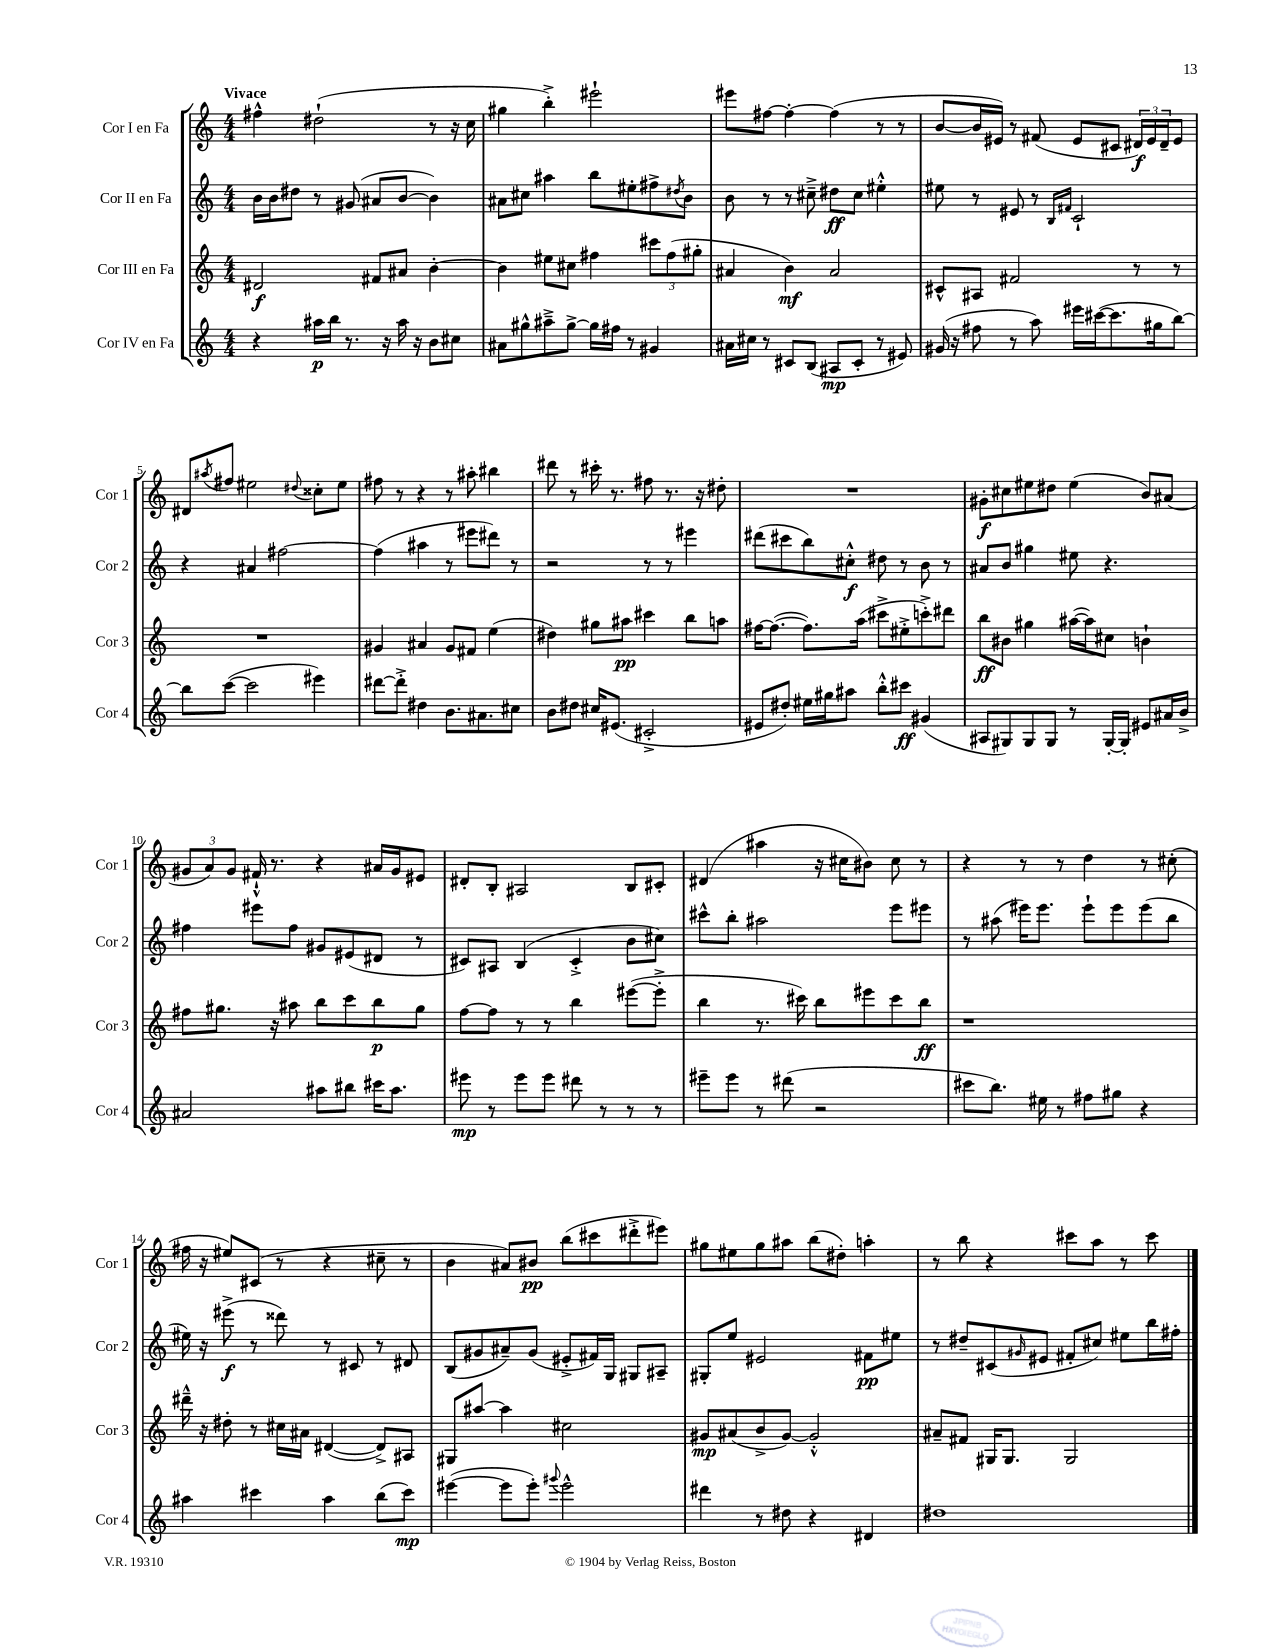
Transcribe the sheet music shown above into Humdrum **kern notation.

**kern	**dynam	**kern	**dynam	**kern	**dynam	**kern	**dynam
*part4	*part4	*part3	*part3	*part2	*part2	*part1	*part1
*staff4	*staff4	*staff3	*staff3	*staff2	*staff2	*staff1	*staff1
*I"Cor IV en Fa	*	*I"Cor III en Fa	*	*I"Cor II en Fa	*	*I"Cor I en Fa	*
*I'Cor 4	*	*I'Cor 3	*	*I'Cor 2	*	*I'Cor 1	*
*clefG2	*	*clefG2	*	*clefG2	*	*clefG2	*
*k[]	*	*k[]	*	*k[]	*	*k[]	*
*M4/4	*	*M4/4	*	*M4/4	*	*M4/4	*
=1	=1	=1	=1	=1	=1	=1	=1
!	!	!	!	!	!	!LO:TX:a:B:t=Vivace	!
4r	.	2d#X/	f	16b\LL	.	4ff#X^^\	.
.	.	.	.	16b\J	.	.	.
.	.	.	.	8dd#X\J	.	.	.
16aa#X\LL	p	.	.	8r	.	(2dd#X`\	.
16bb\JJ	.	.	.	.	.	.	.
8.r	.	.	.	(8g#X/	.	.	.
.	.	8f#X/L	.	8a#X/L	.	.	.
16r	.	.	.	.	.	.	.
16aa#\	.	8a#X/J	.	[8b/J	.	.	.
16r	.	.	.	.	.	.	.
8b\L	.	[4b'\	.	4b\])	.	8r	.
8cc#X\J	.	.	.	.	.	16r	.
.	.	.	.	.	.	16cc\	.
=2	=2	=2	=2	=2	=2	=2	=2
8a#X\L	.	4b\]	.	8a#X\L	.	4gg#X\	.
8gg#X^^\	.	.	.	8cc#X\J	.	.	.
8aa#X~^\	.	8ee#X\L	.	4aa#X\	.	4bb'^\)	.
[8gg#^\J	.	8cc#X\J	.	.	.	.	.
16gg#\LL]	.	4ff#X\	.	8bb\L	.	2eee#X`\	.
16ff#X\JJ	.	.	.	.	.	.	.
8r	.	.	.	8ee#X'\	.	.	.
4g#X/	.	12ccc#X\L	.	8ff#X^\	.	.	.
.	.	(12ff#\	.	.	.	.	.
.	.	.	.	8qdd#X/	.	.	.
.	.	.	.	8b\J	.	.	.
.	.	12gg#X'\J	.	.	.	.	.
=3	=3	=3	=3	=3	=3	=3	=3
16a#X\LL	.	4a#X/	.	8b\	.	8eee#X\L	.
16cc#X\JJ	.	.	.	.	.	.	.
8r	.	.	.	8r	.	[8ff#X\J	.
8c#X/L	.	4b\)	mf	8r	.	4ff#'\_	.
(8B/J	.	.	.	8cc#X~^\	.	.	.
8A#X/L	mp	2a#/	.	8dd#X\L	ff	(4ff#\]	.
8c#'/J	.	.	.	8cc#\J	.	.	.
8r	.	.	.	4ee#X'^^\	.	8r	.
8e#X/)	.	.	.	.	.	8r	.
=4	=4	=4	=4	=4	=4	=4	=4
(16g#X/	.	8c#X^^/L	.	8ee#X\	.	[8b/L	.
16r	.	.	.	.	.	.	.
8ff#X\	.	8A#X/J	.	8r	.	16b/L]	.
.	.	.	.	.	.	16e#X/JJ)	.
8r	.	2f#X/	.	8e#X/	.	8r	.
8aa\)	.	.	.	8r	.	(8f#X/	.
.	.	.	.	16qqB/LL	.	.	.
.	.	.	.	16qqf#X/JJ	.	.	.
16eee#X\LL	.	.	.	2c`/	.	8e#/L	.
([16ccc#X\J	.	.	.	.	.	.	.
8.ccc#\]	.	.	.	.	.	8c#X/J	.
.	.	8r	.	.	.	24d#X/LL)	f
.	.	.	.	.	.	24e#/	.
16gg#X\k	.	.	.	.	.	.	.
.	.	.	.	.	.	24d#~/J	.
[8bb\J)	.	8r	.	.	.	8e#/J	.
!!LO:LB:g=z
=5	=5	=5	=5	=5	=5	=5	=5
8bb\L]	.	1r	.	4r	.	8d#X/L	.
.	.	.	.	.	.	8qaa#X/	.
([8ccc\J	.	.	.	.	.	8ff#X/J	.
2ccc\]	.	.	.	4a#X/	.	2ee#X\	.
.	.	.	.	[2ff#X\	.	.	.
.	.	.	.	.	.	8qqdd#X/	.
4eee#X\)	.	.	.	.	.	8cc##X'\L	.
.	.	.	.	.	.	8ee#\J	.
=6	=6	=6	=6	=6	=6	=6	=6
[8ddd#X\L	.	4g#X/	.	(4ff#\]	.	8ff#X\	.
8ddd#'^\J]	.	.	.	.	.	8r	.
4dd#X\	.	4a#X/	.	4aa#X\	.	4r	.
8.b\L	.	8g#/L	.	8r	.	8r	.
.	.	8f#X/J	.	8eee#X\L	.	8aa#X'\	.
8.a#X\	.	.	.	.	.	.	.
.	.	(4ee\	.	8ddd#X\J)	.	4bb#X\	.
8cc#X\J	.	.	.	8r	.	.	.
=7	=7	=7	=7	=7	=7	=7	=7
8b\L	.	4dd#X\)	.	2r	.	8ddd#X\	.
8dd#X\J	.	.	.	.	.	8r	.
16cc#X/KL	.	8gg#X\L	.	.	.	16ccc#X'\	.
(8.e#X/J	.	.	.	.	.	8.r	.
.	.	8aa#X\J	pp	.	.	.	.
2c#X'^/	.	4ccc#X\	.	8r	.	8ff#X\	.
.	.	.	.	8r	.	8.r	.
.	.	8bb\L	.	4eee#X\	.	.	.
.	.	.	.	.	.	16r	.
.	.	8aan\J	.	.	.	8dd#X'\	.
=8	=8	=8	=8	=8	=8	=8	=8
8e#X/L	.	[16ff#X\KL	.	(8ddd#X\L	.	1r	.
.	.	(8.ff#\J_	.	.	.	.	.
8dd#X'/J)	.	.	.	8ccc#X\	.	.	.
16ee#X\LL	.	8.ff#\L])	.	8bb\)	.	.	.
16gg#X\J	.	.	.	.	.	.	.
8aa#X\J	.	.	.	8cc#X'^^\J	f	.	.
.	.	(16aa\Jk	.	.	.	.	.
8bb'^^\L	.	8ccc#X^\L	.	8dd#X\	.	.	.
8ccc#X\J	ff	8ee#X'^\	.	8r	.	.	.
(4g#X/	.	8cccn'^\)	.	8b\	.	.	.
.	.	8ddd#X\J	.	8r	.	.	.
=9	=9	=9	=9	=9	=9	=9	=9
8A#X/L	.	8bb\L	ff	8a#X/L	.	8g#X'\L	f
8G#X/)	.	8b#X\J	.	8b/J	.	8cc#X\	.
8G#/	.	4gg#X\	.	4gg#X\	.	8ee#X\	.
8G#/J	.	.	.	.	.	8dd#X\J	.
8r	.	([16aa#X\LL	.	8ee#X\	.	(4ee#\	.
.	.	16aa#\J])	.	.	.	.	.
[16G#'/LL	.	8cc#X\J	.	4.r	.	.	.
16G#'/JJ]	.	.	.	.	.	.	.
8e#X/L	.	4bn`\	.	.	.	8b/L)	.
16a#X/L	.	.	.	.	.	(8a#X/J	.
16b^/JJ	.	.	.	.	.	.	.
!!LO:LB:g=z
=10	=10	=10	=10	=10	=10	=10	=10
2a#X/	.	8ff#X\L	.	4ff#X\	.	12g#X/L	.
.	.	.	.	.	.	12a/)	.
.	.	8.gg#X\J	.	.	.	.	.
.	.	.	.	.	.	12g#/J	.
.	.	.	.	8eee#X\L	.	16f#X`^^/	.
.	.	16r	.	.	.	8.r	.
.	.	8aa#X\	.	8ff#\J	.	.	.
8aa#X\L	.	8bb\L	.	8g#X/L	.	4r	.
8bb#X\J	.	8ccc\	.	(8e#X/	.	.	.
16ccc#X\KL	.	8bb\	p	8d#X/J	.	16a#X/LL	.
8.aa#\J	.	.	.	.	.	16g#/J	.
.	.	8gg#\J	.	8r	.	8e#X/J	.
=11	=11	=11	=11	=11	=11	=11	=11
8eee#X\	mp	[8ff\L	.	8c#X/L)	.	8d#X'/L	.
8r	.	8ff\J]	.	8A#X/J	.	8B'/J	.
8eee#\L	.	8r	.	(4B/	.	2A#X/	.
8eee#\J	.	8r	.	.	.	.	.
8ddd#X\	.	4bb\	.	4c#'^/	.	.	.
8r	.	.	.	.	.	.	.
8r	.	([8eee#X\L	.	8b\L	.	8B/L	.
8r	.	8eee#'^\J]	.	8cc#X\J)	.	8c#X'/J	.
=12	=12	=12	=12	=12	=12	=12	=12
8eee#X~\L	.	4bb\	.	8ccc#X^^\L	.	(4d#X/	.
8eee#\J	.	.	.	8bb'\J	.	.	.
8r	.	8.r	.	2aa#X\	.	4aa#X\	.
(8ddd#X\	.	.	.	.	.	.	.
.	.	16ccc#X\)	.	.	.	.	.
2r	.	8bb\L	.	.	.	16r	.
.	.	.	.	.	.	16cc#X\KL	.
.	.	8eee#X\	.	.	.	8b#X\J)	.
.	.	8ccc#\	.	8eee\L	.	8cc#\	.
.	.	8bb\J	ff	8eee#X\J	.	8r	.
=13	=13	=13	=13	=13	=13	=13	=13
8ccc#X\L	.	1r	.	8r	.	4r	.
8.bb\J)	.	.	.	(8aa#X\	.	.	.
.	.	.	.	16eee#X\KL)	.	8r	.
16ee#X\	.	.	.	8.eee#\J	.	.	.
8r	.	.	.	.	.	8r	.
8ff#X\L	.	.	.	8eee#`\L	.	4dd\	.
8gg#X\J	.	.	.	8eee#\	.	.	.
4r	.	.	.	(8eee#\	.	8r	.
.	.	.	.	8bb\J	.	(8cc#X'\	.
!!LO:LB:g=z
=14	=14	=14	=14	=14	=14	=14	=14
4aa#X\	.	16ddd#X~^^\	.	16ee#X\)	.	16ff#X\	.
.	.	16r	.	16r	.	16r	.
.	.	8dd#X'\	.	(8eee#X^\	f	8ee#X/L)	.
4ccc#X\	.	8r	.	8r	.	(8c#X/J	.
.	.	16cc#X\LL	.	8ddd##X\)	.	8r	.
.	.	16a#X\JJ	.	.	.	.	.
4aa#\	.	([4d#X/	.	8r	.	4r	.
.	.	.	.	8c#X/	.	.	.
(8bb\L	.	8d#^/L])	.	8r	.	8cc#X~\	.
8ccc#\J)	mp	8A#X/J	.	8d#X/	.	8r	.
=15	=15	=15	=15	=15	=15	=15	=15
([4eee#X\	.	8G#X/L	.	(8B/L	.	4b\	.
.	.	[8aa#X/J	.	8g#X/	.	.	.
8eee#\L]	.	4aa#\]	.	8a#X~/)	.	8a#X/L)	.
8eee#'\J)	.	.	.	(8g#/J	.	8b#X/J	pp
8qqggg#X/	.	.	.	.	.	.	.
2eee#^^\	.	2cc#X\	.	8e#X'^/L	.	(8bb\L	.
.	.	.	.	16f#X/L)	.	8ccc#X\	.
.	.	.	.	16G/JJ	.	.	.
.	.	.	.	8G#X/L	.	8ddd#X'^\	.
.	.	.	.	8A#X~/J	.	8eee#X\J)	.
=16	=16	=16	=16	=16	=16	=16	=16
4ddd#X\	.	8g#X/L	mp	8G#X'/L	.	8gg#X\L	.
.	.	(8a#X/	.	8ee/J	.	8ee#X\	.
8r	.	8b^/	.	2e#X/	.	8gg#\	.
8dd#X\	.	[8g#/J)	.	.	.	8aa#X\J	.
4r	.	2g#'^^/]	.	.	.	(8bb\L	.
.	.	.	.	.	.	8dd#X'\J)	.
4d#X/	.	.	.	8f#X\L	pp	4aan'\	.
.	.	.	.	8ee#X\J	.	.	.
=17	=17	=17	=17	=17	=17	=17	=17
1dd#X	.	8a#X~/L	.	8r	.	8r	.
.	.	8f#X/J	.	8dd#X~/L	.	8bb\	.
.	.	16G#X/KL	.	(8c#X/	.	4r	.
.	.	8.G#/J	.	.	.	.	.
.	.	.	.	16qqg#X/	.	.	.
.	.	.	.	8e#X/J	.	.	.
.	.	2G#/	.	8f#X'/L	.	8ccc#X\L	.
.	.	.	.	8cc#X/J)	.	8aa\J	.
.	.	.	.	8ee#X\L	.	8r	.
.	.	.	.	16bb\L	.	8ccc#\	.
.	.	.	.	16ff#X'\JJ	.	.	.
==	==	==	==	==	==	==	==
*-	*-	*-	*-	*-	*-	*-	*-
